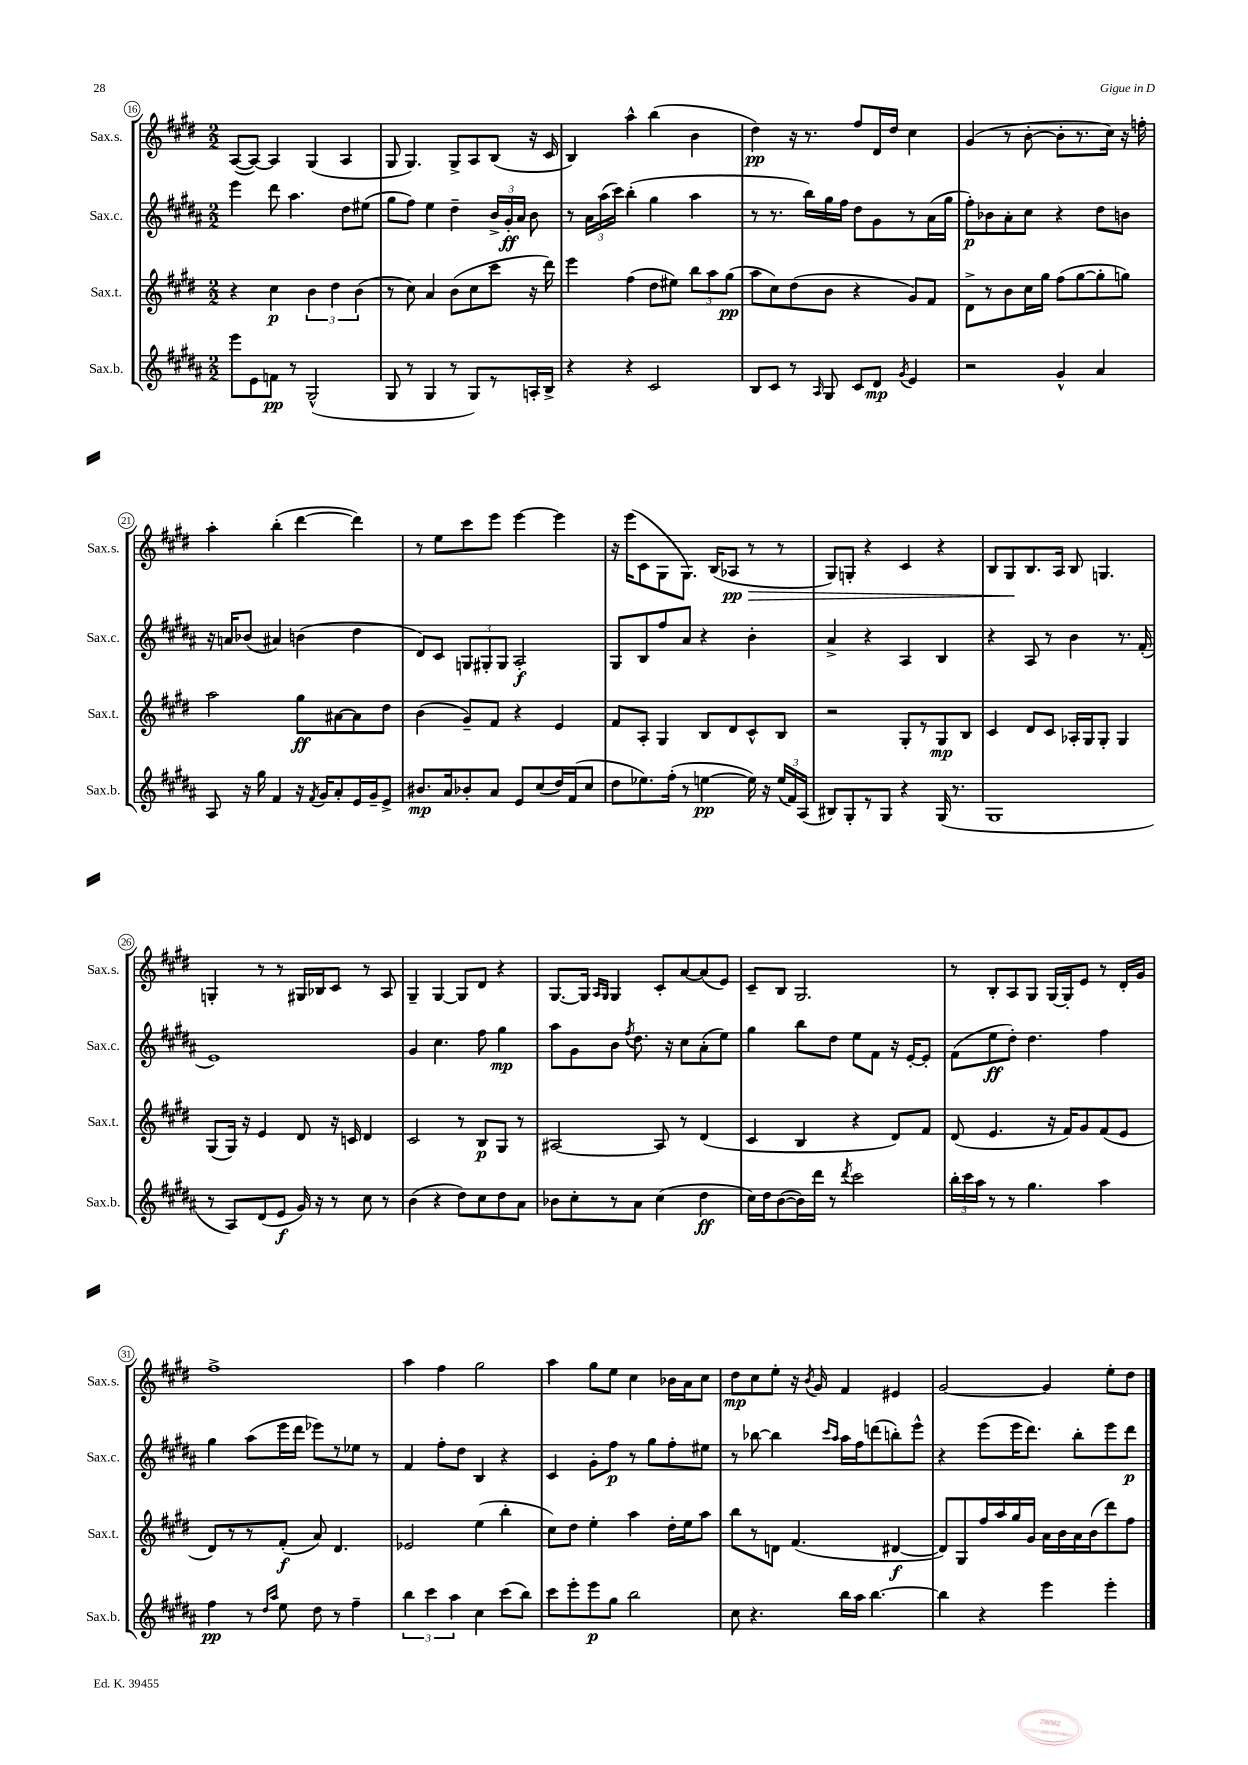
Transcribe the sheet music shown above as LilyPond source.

<<
\new StaffGroup <<
\new Staff = "s0" \with { instrumentName = "Sax.s." shortInstrumentName = "Sax.s." } {
    \clef treble \key e \major \numericTimeSignature \time 2/2
    \autoBeamOff a8[~( a8]~) a4 gis4( a4 |
    gis8 gis4.) gis8[-> a8 b8]( r16 cis'16 |
    b4) a''4-^ b''4( b'4 |
    dis''4\pp) r16 r8. fis''8[ dis'16 dis''16] cis''4 |
    gis'4( r8 b'8~-. b'8[-. r8. cis''16]) r16 f''16-. |
    a''4-. b''4-.( dis'''4~ dis'''4) |
    r8 e''8[ cis'''8 e'''8] e'''4~ e'''4 |
    r16 e'''16[( cis'8 gis8 gis8.]) b16[( aes8]\pp\> r8 r8 |
    gis8[) g8]-. r4 cis'4 r4 |
    b8[ gis8\! b8. a16] b8 g4. |
    g4-. r8 r8 gis16[ bes16 cis'8] r8 a8 |
    gis4-- gis4~ gis8[ dis'8] r4 |
    gis8.[~ gis16] \grace { a16[ gis16] } gis4 cis'8[-. a'8~ a'8( e'8]) |
    cis'8[-- b8] gis2. |
    r8 b8[-. a8 gis8] gis16[~ gis16-. e'8] r8 dis'16[-. gis'16] |
    fis''1-> |
    a''4 fis''4 gis''2 |
    a''4 gis''8[ e''8] cis''4 bes'16[ a'16 cis''8] |
    dis''8[\mp cis''8 e''8]-. r16 \acciaccatura { b'8 } gis'16 fis'4 eis'4 |
    gis'2~ gis'4 e''8[-. dis''8] \bar "|." |
}
\new Staff = "s1" \with { instrumentName = "Sax.c." shortInstrumentName = "Sax.c." } {
    \clef treble \key b \major \numericTimeSignature \time 2/2
    \autoBeamOff e'''4 dis'''8 ais''4. dis''8[ eis''8]( |
    gis''8[ fis''8]) e''4 dis''4-- \tuplet 3/2 { b'16[-> gis'16-.\ff ais'16] } b'8 |
    r8 \tuplet 3/2 { ais'16[ ais''16( cis'''16]) } b''4-.( gis''4 ais''4 |
    r8 r8. b''16[) gis''16 fis''16] dis''8[ gis'8 r8 ais'16( gis''16] |
    fis''8[-.\p) bes'8 ais'8-. cis''8] r4 dis''8[ b'8] |
    r16 a'16[ bes'8]( ais'4) b'4( dis''4 |
    dis'8[) cis'8] \tuplet 3/2 { g8[ gis8-. gis8] } ais2-.\f |
    gis8[ b8 fis''8 ais'8] r4 b'4-. |
    ais'4-> r4 ais4 b4 |
    r4 ais8 r8 b'4 r8. fis'16-.( |
    e'1) |
    gis'4 cis''4. fis''8 gis''4\mp |
    ais''8[ gis'8 b'8] \acciaccatura { fis''8 } dis''8. r16 cis''8[ ais'8-.( e''8]) |
    gis''4 b''8[ dis''8] e''8[ fis'8] r16 e'16[~-. e'8]-. |
    fis'8[( e''8\ff dis''8]-.) dis''4. fis''4 |
    gis''4 ais''8[( e'''16 dis'''16] ees'''8[) r8 ees''8] r8 |
    fis'4 fis''8[-. dis''8] b4 r4 |
    cis'4 gis'8[-. fis''8]\p r8 gis''8[ fis''8-. eis''8] |
    r8 bes''8~ bes''4 \grace { cis'''16[ ais''16] } ais''16[ fis''16 d'''8( b''8-.) e'''8]-^ |
    r4 e'''8[( e'''16 dis'''8.]) b''8[-. e'''8 dis'''8]\p \bar "|." |
}
\new Staff = "s2" \with { instrumentName = "Sax.t." shortInstrumentName = "Sax.t." } {
    \clef treble \key e \major \numericTimeSignature \time 2/2
    \autoBeamOff r4 cis''4\p \tuplet 3/2 { b'4 dis''4 b'4( } |
    r8 cis''8) a'4 b'8[( cis''8 cis'''8] r16 dis'''16) |
    e'''4 fis''4( dis''8[ eis''8]) \tuplet 3/2 { b''8[ a''8 gis''8]\pp( } |
    a''8[ cis''8) dis''8( b'8] r4 gis'8[) fis'8] |
    dis'8[-> r8 b'8 cis''16 gis''16] fis''8[( gis''8~ gis''8-. g''8]) |
    a''2 gis''8[\ff ais'8~ ais'8 dis''8] |
    b'4( gis'8[--) fis'8] r4 e'4 |
    fis'8[ a8]-. gis4 b8[ dis'8 cis'8-^ b8] |
    r2 gis8[-. r8 gis8\mp b8] |
    cis'4 dis'8[ cis'8] aes16[-. gis16 gis8]-. gis4 |
    gis8[( gis16]) r16 e'4 dis'8 r16 c'16 dis'4 |
    cis'2 r8 b8[\p gis8] r8 |
    ais2~ ais8 r8 dis'4( |
    cis'4 b4 r4 dis'8[) fis'8] |
    dis'8( e'4. r16 fis'16[) gis'8 fis'8( e'8] |
    dis'8[) r8 r8 fis'8]-.\f( a'8) dis'4. |
    ees'2 e''4( b''4-. |
    cis''8[) dis''8] e''4-. a''4 dis''16[-. e''16 a''8] |
    b''8[ r8 d'8] fis'4.( dis'4~\f |
    dis'8[) gis8 fis''16 a''16 gis''16 gis'16] a'16[ b'16 a'16 b'16( dis'''8) fis''8] \bar "|." |
}
\new Staff = "s3" \with { instrumentName = "Sax.b." shortInstrumentName = "Sax.b." } {
    \clef treble \key b \major \numericTimeSignature \time 2/2
    \autoBeamOff e'''8[ e'8 f'8]\pp r8 gis2-^( |
    gis8 r8 gis4 r8 gis8[) r8 a16-. b16]-> |
    r4 r4 cis'2 |
    b8[ cis'8] r8 \grace { ais16 } gis8 cis'8[ dis'8]\mp \acciaccatura { gis'8 } e'4 |
    r2 gis'4-^ ais'4 |
    ais8 r16 gis''16 fis'4 r16 \acciaccatura { fis'8 } gis'16[ ais'8-. e'16 gis'16-- e'8]-> |
    bis'8.[\mp ais'16 bes'8-. ais'8] e'8[ cis''8( dis''16) fis'16( cis''8] |
    dis''8[ ees''8.) fis''16]-.( r8 e''4~\pp e''16) r16 \tuplet 3/2 { e''16[( fis'16) ais16]( } |
    bis8[) gis8-. r8 gis8] r4 gis16( r8. |
    gis1 |
    r8 ais8[) dis'8( e'8]\f gis'16) r16 r8 cis''8 r8 |
    b'4( r4 dis''8[) cis''8 dis''8 ais'8] |
    bes'8[ cis''8-. r8 ais'8] cis''4( dis''4\ff |
    cis''16[) dis''16 b'8~( b'16) dis'''16] r8 \acciaccatura { dis'''8 } cis'''2 |
    \tuplet 3/2 { b''16[-. cis'''16 ais''16] } r8 r8 gis''4. ais''4 |
    fis''4\pp r8 \grace { dis''16[ ais''16] } e''8 dis''8 r8 fis''4-- |
    \tuplet 3/2 { b''4 cis'''4 ais''4 } cis''4 cis'''8[( b''8]) |
    cis'''8[ e'''8-. e'''8\p gis''8] b''2 |
    cis''8 r4. b''16[ ais''16] b''4.~ |
    b''4 r4 e'''4 e'''4-. \bar "|." |
}
>>
>>
\layout { \context { \Score currentBarNumber = #16 \override BarNumber.stencil = #(make-stencil-circler 0.1 0.3 ly:text-interface::print) } }
